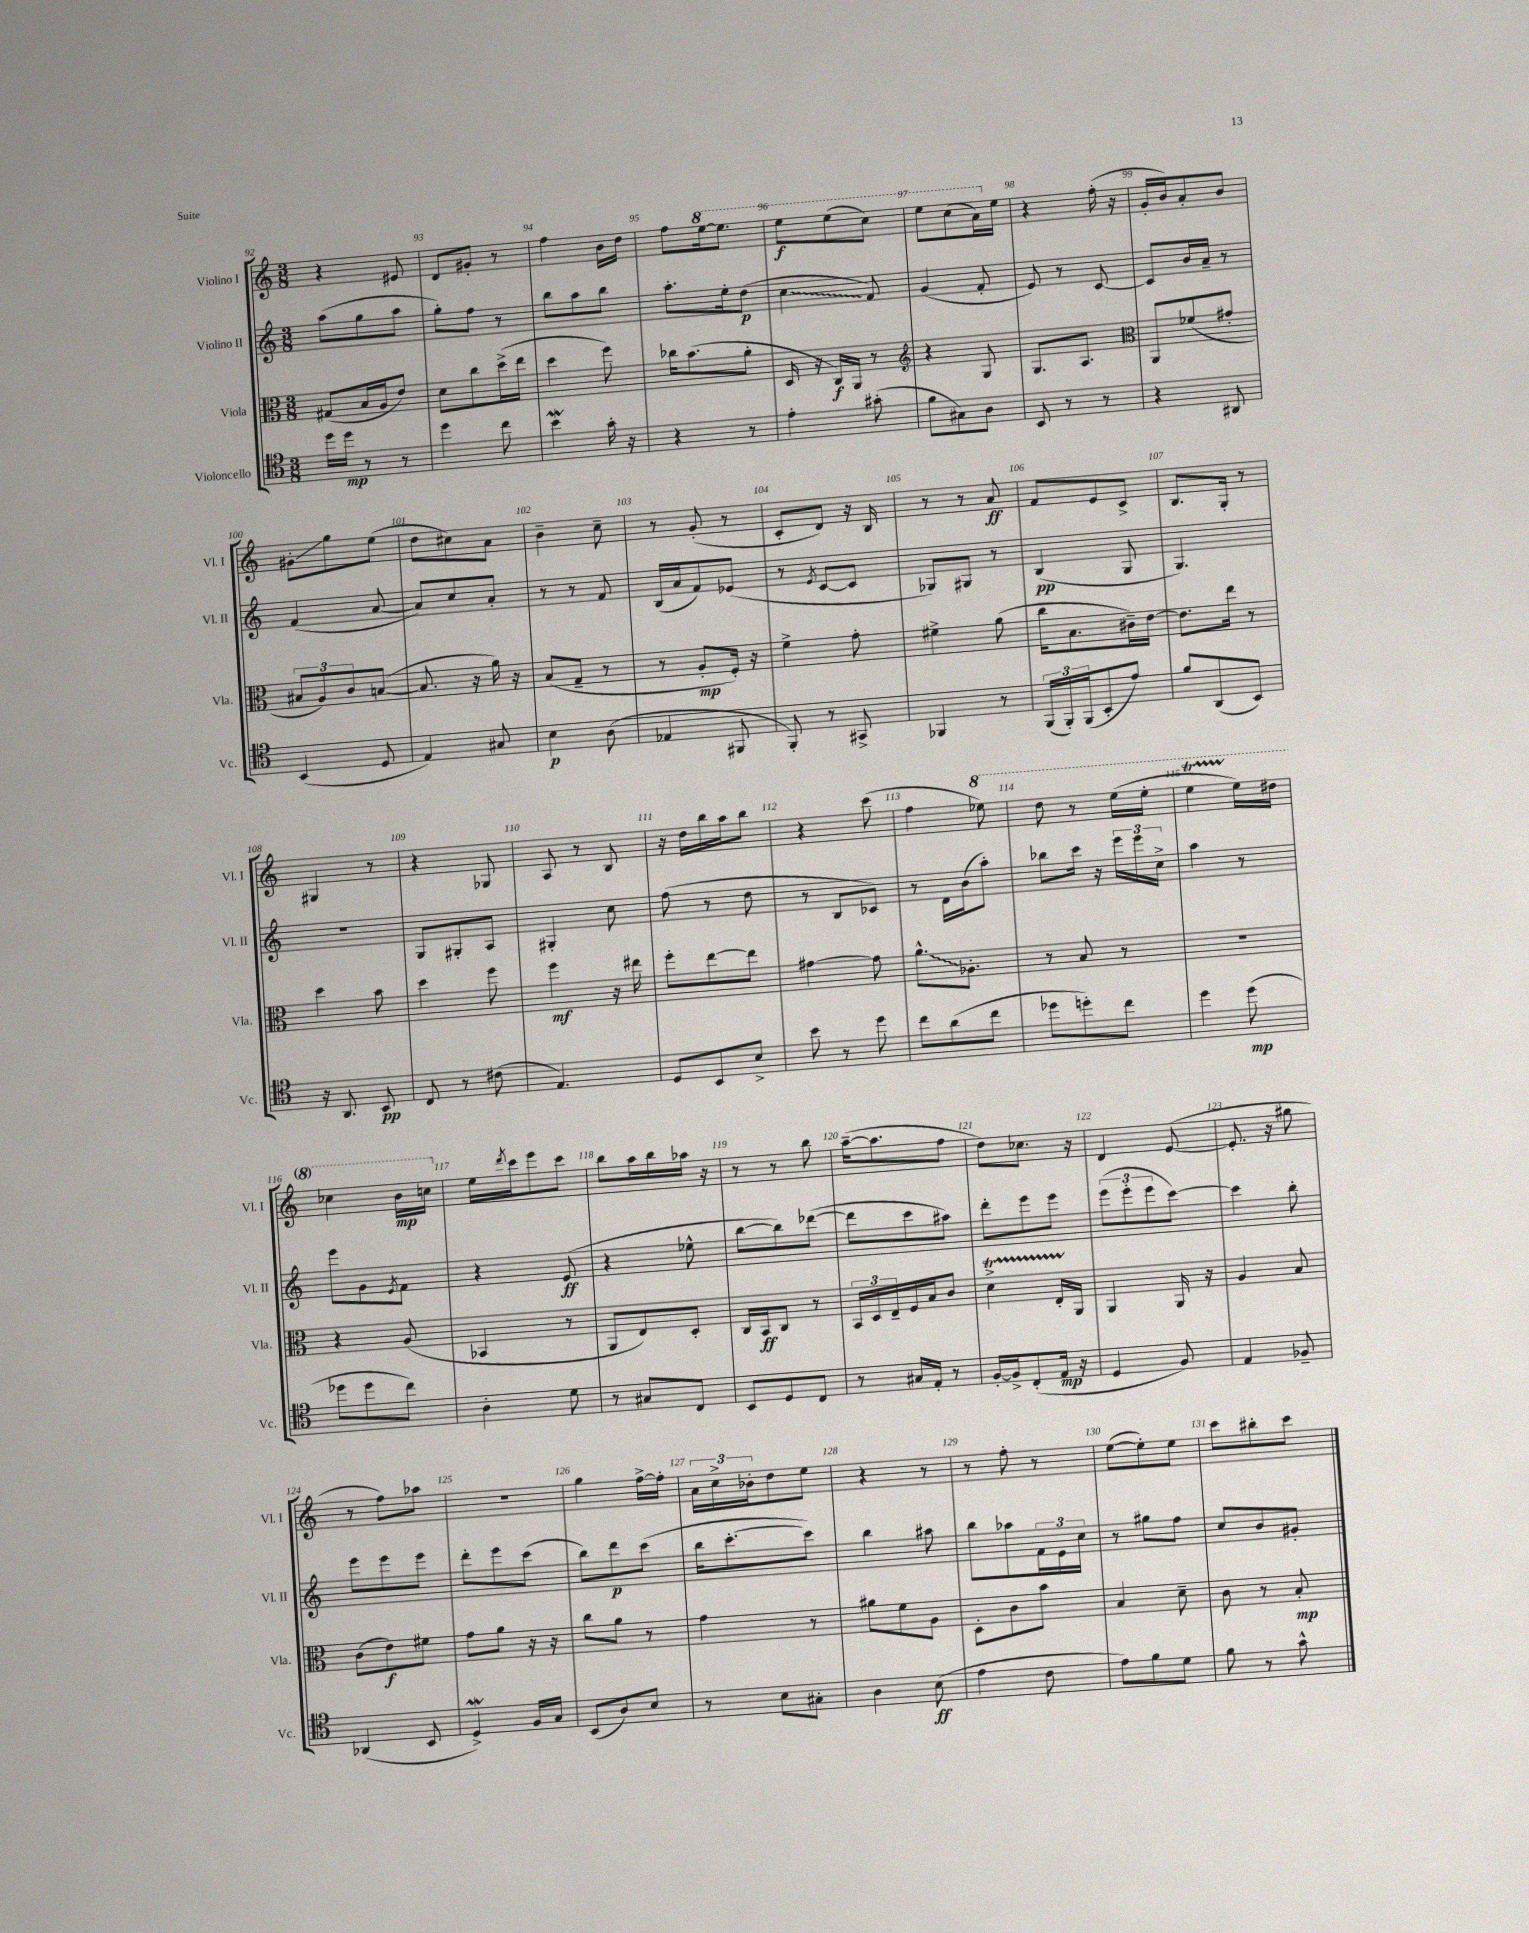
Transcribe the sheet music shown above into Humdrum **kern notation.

**kern	**kern	**kern	**kern
*staff4	*staff3	*staff2	*staff1
*clefC4	*clefC3	*clefG2	*clefG2
*k[]	*k[]	*k[]	*k[]
*M3/8	*M3/8	*M3/8	*M3/8
16dd	(8G#	(8aa	4r
16dd	.	.	.
8r	16B	8gg	.
.	16A	.	.
8r	8e)	8aa	8e#
=	=	=	=
4dd	8d	8gg')	8d
.	8cc	8ff	8g#'
8cc	(16dd^	8r	8r
.	16ee	.	.
=	=	=	=
4b	4dd	8bb	4ff
.	.	8aa	.
16g'	8ff)	8bb	16b
16r	.	.	16dd
=	=	=	=
4r	16cc-	8.aa'	8ff
.	(8.b	.	.
.	.	.	[16eee
.	.	16ee'	8.eee]
8r	8a'	(8dd	.
=	=	=	=
4e'	16D	4cc	8eee
.	16r	.	.
.	16C)	.	(8eee
.	16AA	.	.
(8g#'	8r	8f)	8ccc)
=	=	=	=
*	*clefG2	*	*
8f	4r	(4g	8eee
8G#)	.	.	(8ccc
8A	8G	8f'	16aa)
.	.	.	16ee
=	=	=	=
8BB	8.G	8e)	4r
8r	.	8r	.
.	8.A	.	.
8r	.	[8c	(16ff'
.	.	.	16r
=	=	=	=
*	*clefC3	*	*
4r	8AA	8c]	16g'
.	.	.	16b)
.	(8f-	16b	8a'
.	.	16a~	.
8AA#	8g#'	8r	8b
=	=	=	=
(4BB	12B#	(4f	8g#'
.	12A)	.	.
.	.	.	8gg
.	12c	.	.
8D	([8B	[8a	(8ee
=	=	=	=
4E)	8.B]	8a])	8dd
.	.	8cc	8cc#)
.	16r	.	.
8G#	16a)	8a'	8a
.	16r	.	.
=	=	=	=
4B	(8B	8r	4b~
.	8G~	8r	.
(8A	8r	8f	8cc~
=	=	=	=
4E-	8r	(16B	8r
.	.	16a	.
.	8A'	8f)	(8g'
8FF#	16F')	(8e-	8r
.	16r	.	.
=	=	=	=
8FF')	4f^	8r	8c'
.	.	8qe	.
8r	.	[8c	8d)
8GG#^	8g'	8c]	16r
.	.	.	16B
=	=	=	=
4FF-	4f#^	8G-)	8r
.	.	8G#	8r
8r	(8a	8r	8a
=	=	=	=
(24FF	16cc	(4B	8f
24FF')	.	.	.
.	8.B	.	.
(24FF	.	.	.
8BB'	.	.	8e
8e)	16c#~)	8G	8c^
.	[16e	.	.
=	=	=	=
8f	8.e]	4.G)	8.B
(8AA	.	.	.
.	16ee	.	16G'
8BB)	8r	.	8r
=	=	=	=
16r	4dd	4.r	4G#
8.AA	.	.	.
8BB	8b	.	8r
=	=	=	=
8C	4dd	8G	4r
8r	.	8G#'	.
(8c#	8ff	8A	8G-
=	=	=	=
4.E)	4ff	4G#'	8A
.	.	.	8r
.	16r	8cc	8B
.	16ee#	.	.
=	=	=	=
8D	8ff'	(8ff	16r
.	.	.	16dd
8BB	[8ee	8r	16bb
.	.	.	16aa
8B^	8ee]	8dd	8bb
=	=	=	=
8b	[4g#	8r	4r
8r	.	8B	.
8dd	8g#]	8c-)	(8ccc
=	=	=	=
8cc	8.a^^	8r	4ff
(8a	.	16d	.
.	8.A-'	(16b	.
8cc	.	8aa')	8eee-)
=	=	=	=
8dd-	8r	8bb-	8ddd
8dd')	8B	16ccc	8r
.	.	16r	.
8cc	8r	24eee	(16eee
.	.	24eee	.
.	.	.	16eee'
.	.	24cc^	.
=	=	=	=
4dd	4.r	4aa	4eee
(8dd	.	8r	16eee)
.	.	.	16ddd#
=	=	=	=
8dd-	4r	8eee	4ccc-
8dd-	.	8g	.
.	.	8qe	.
8cc)	(8A	8f	16bb
.	.	.	16ccc
=	=	=	=
4A'	4BB-	4r	16ee
.	.	.	8qddd
.	.	.	16ccc
.	.	.	8eee
8d	8r	(8e	8ccc
=	=	=	=
8r	8AA	4r	8bb
8G#	8E)	.	16aa
.	.	.	16bb
8C	8D'	8ee-^^	16aa-
.	.	.	16r
=	=	=	=
8BB	16C	[8bb	8r
.	16BB	.	.
8D	8C	8bb])	8r
8C	8r	([8ddd-	8bb
=	=	=	=
8r	24BB	8ddd-]	([16aa~
.	24D	.	.
.	.	.	8.aa]
.	24E~	.	.
16G#	16F	8ccc	.
16E'	16B	.	.
8r	8c	8aa#)	8ff
=	=	=	=
[16F'	4d^	8ddd'	8dd)
16F^]	.	.	.
(8C'	.	8eee	8.cc-
16E	16E'	8eee	.
16r	16AA	.	16r
=	=	=	=
4D	4AA	(12eee	4d
.	.	12eee'	.
.	.	12eee	.
8F)	16AA	[8ccc)	([8e
.	16r	.	.
=	=	=	=
4E	4A	4ccc]	8.e']
.	.	.	16r
8F-~	8B	8bb'	8gg#
=	=	=	=
(4AA-	(8c	8eee	8r
.	8e)	8eee	8ff)
8BB	8f#	8eee	8aa-
=	=	=	=
4D^)	8g	8ddd'	4.r
.	8a	8eee	.
16F	16r	(8ccc	.
16G	16r	.	.
=	=	=	=
(8BB	8cc	8bb)	4gg
8A)	8a	8ddd	.
8B	8r	(8ccc	[16ff^
.	.	.	16ff']
=	=	=	=
8r	4g	16bb	24a
.	.	.	24cc^
.	.	[8.ccc'	.
.	.	.	24b-'
8B	.	.	8dd
8G#'	8r	8ccc])	8ee
=	=	=	=
4A	8a#	4bb	4r
.	8f	.	.
(8B	8A	8aa#	8r
=	=	=	=
4e	8D'	8bb	8r
.	8c	8aa-	8ff'
8c	8b	24f	8r
.	.	24e	.
.	.	24cc	.
=	=	=	=
8e)	4B	8r	([8ee
8f	.	8gg#	8ee'])
8d	8d~	8ff	8ee
=	=	=	=
8f	8c	8cc	8ccc
8r	8r	8b	8bb#'
8g^^	8B'	8g#'	8ccc
==	==	==	==
*-	*-	*-	*-
